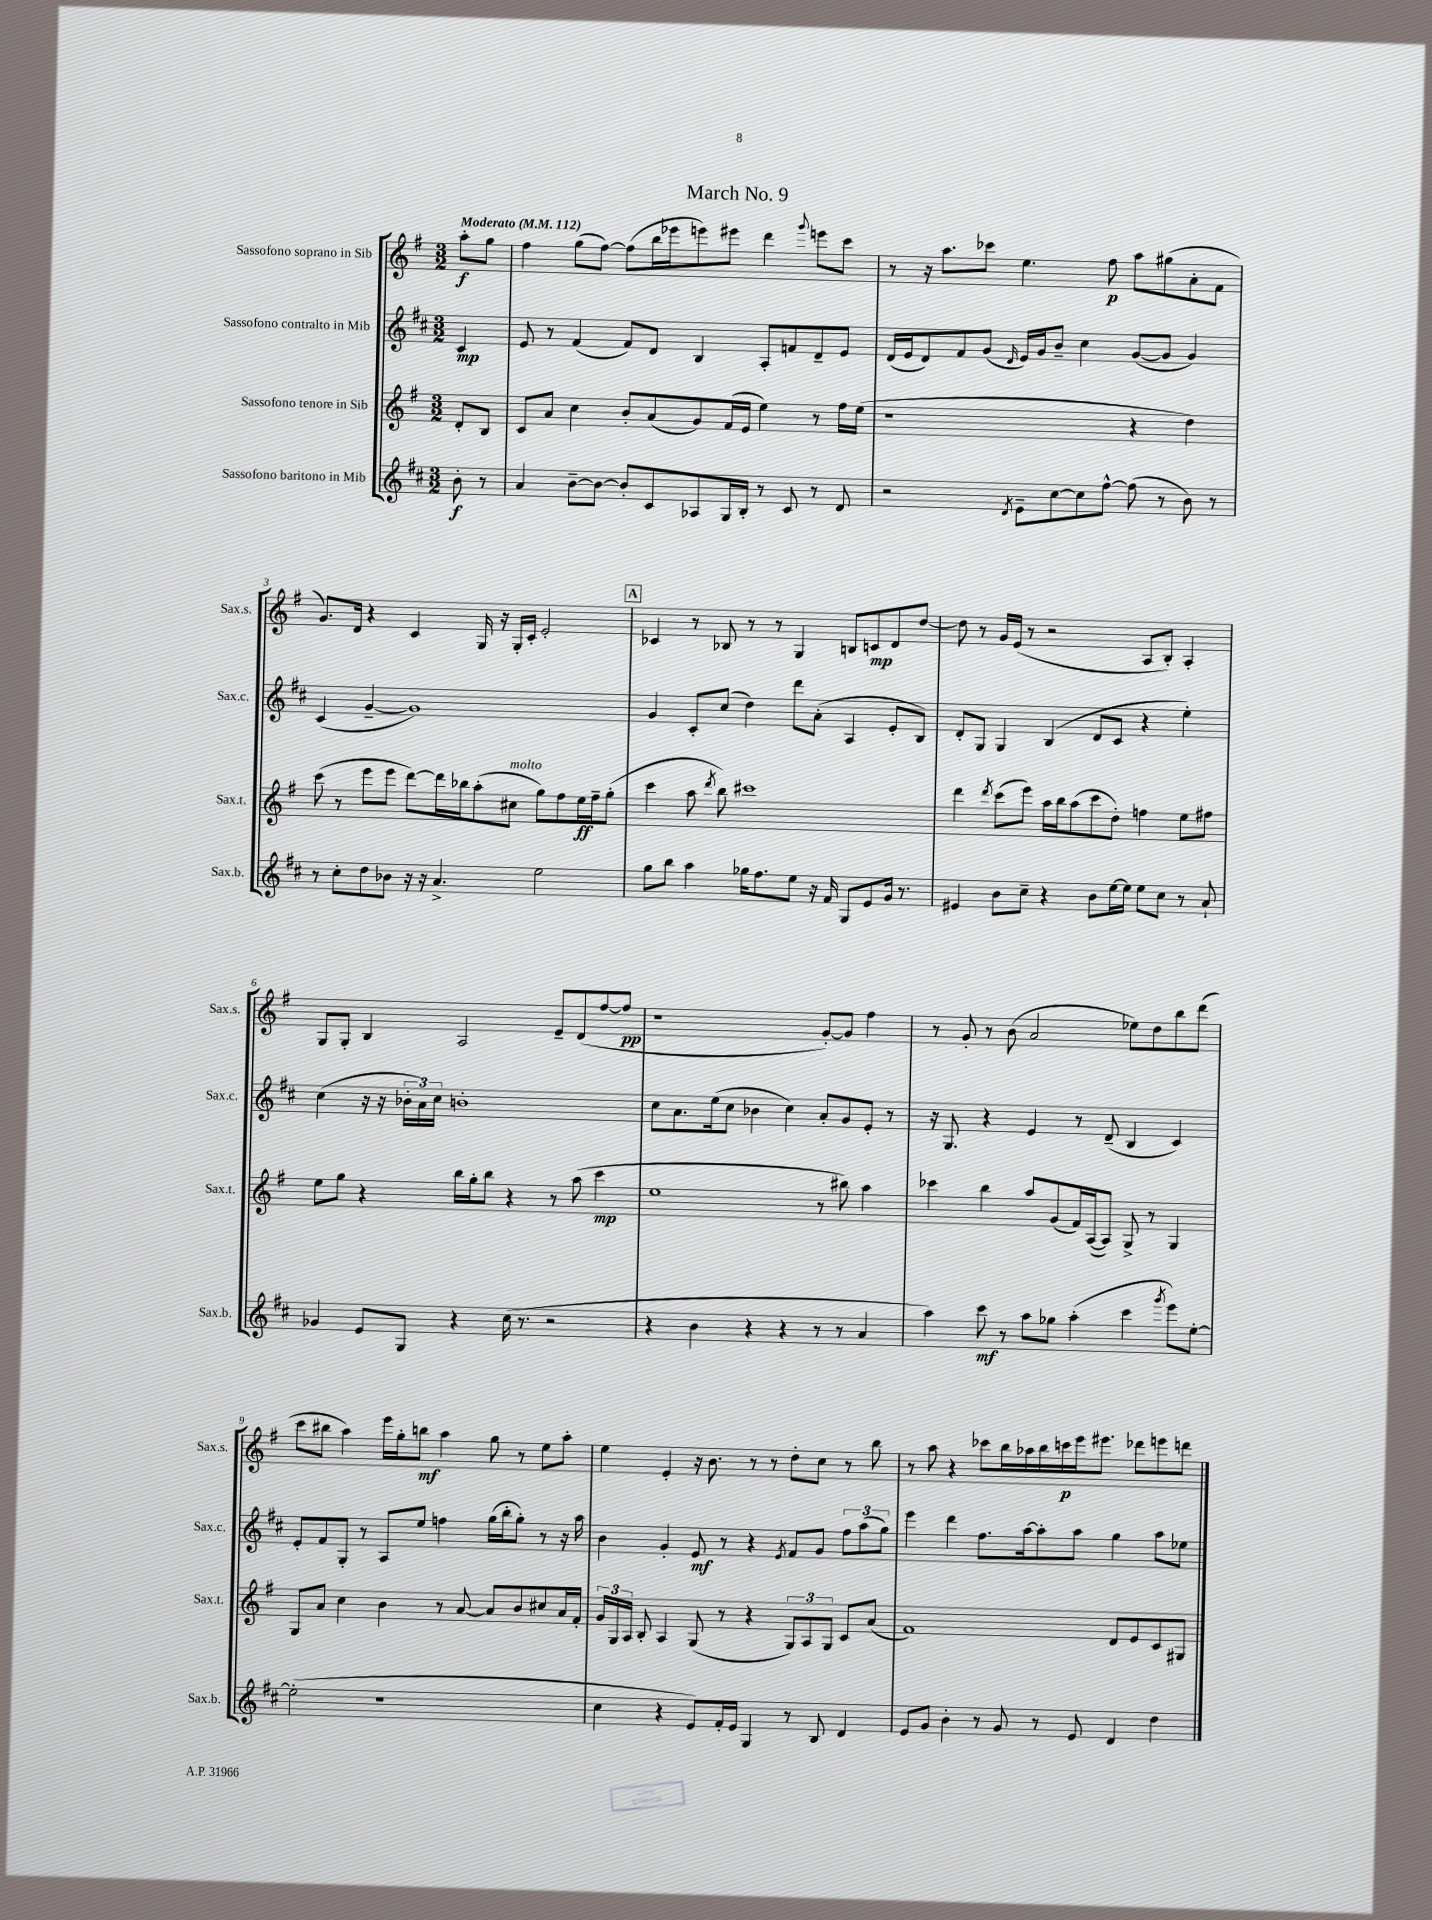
\header { title = "March No. 9" }
<<
\new StaffGroup <<
\new Staff = "s0" \with { instrumentName = "Sassofono soprano in Sib" shortInstrumentName = "Sax.s." } {
    \clef treble \key g \major \numericTimeSignature \time 3/2 \partial 4 \tempo "Moderato" 4 = 112
    \autoBeamOff a''8[-.\f g''8] |
    fis''4 g''8[( fis''8]~) fis''8[( b''16 ees'''16 e'''8) eis'''8] d'''4 \appoggiatura { g'''8 } e'''8[ c'''8] |
    r8 r16 a''8.[ ces'''8] e''4. fis''8\p a''8[ gis''8( a'8-. fis'8] |
    g'8.[) d'16] r4 c'4 g16 r16 g16[-. c'16]-. e'2-. |
    \mark \markup { \box "A" } ces'4 r8 bes8 r8 r8 g4 b8[ c'8\mp d'8 d''8]~ |
    d''8 r8 g'16[ e'16]( r8 r2 a8[ b8]-.) a4-. |
    g8[ g8]-. b4 a2 e'8[-- d'8( fis''8~ fis''8]\pp |
    r1 g'8[~-.) g'8] fis''4 |
    r8 g'8-. r8 b'8( a'2 ees''8[) d''8 b''8 d'''8]( |
    c'''8[ bis''8] a''4) e'''16[ g''16-. b''8]\mf a''4 g''8 r8 e''8[ a''8]-. |
    e''4 e'4-. r16 b'8. r8 r8 d''8[-. c''8] r8 b''8 |
    r8 a''8 r4 ces'''8[ b''16 aes''16 b''16 c'''16\p e'''16 eis'''8.] des'''8[ e'''8 d'''8] \bar "|." |
}
\new Staff = "s1" \with { instrumentName = "Sassofono contralto in Mib" shortInstrumentName = "Sax.c." } {
    \clef treble \key d \major \numericTimeSignature \time 3/2 \partial 4
    \autoBeamOff cis'4\mp |
    e'8 r8 fis'4( fis'8[) d'8] b4 a8[-. f'8 d'8-- e'8] |
    d'16[( e'16 d'8) fis'8 g'8]( \grace { d'16 } e'16[) g'16 b'8]-- cis''4 g'8[~( g'8] g'4) |
    cis'4( g'4~-- g'1) |
    \mark \markup { \box "A" } g'4 cis'8[-. cis''8]( d''4) d'''8[ a'8]-.( a4 e'8[-. b8]) |
    d'8[-. g8] g4 b4( d'8[ cis'8] r4 e''4-.) |
    cis''4( r16 r16 \tuplet 3/2 { bes'16[-. a'16) cis''16] } b'1-. |
    cis''8[ a'8. e''16( cis''8] bes'4 cis''4) a'8[-. g'8 e'8]-. r8 |
    r16 g8. r4 e'4 r8 d'8--( b4 cis'4) |
    e'8[-. fis'8 g8]-. r8 a8[ e''8] f''4 g''16[( b''16-. g''8]-.) r8 r16 a''16 |
    b'4 g'4-. e'8\mf r8 r4 \acciaccatura { e'8 } fis'8[ g'8] \tuplet 3/2 { fis''8[ a''8( g''8]) } |
    e'''4 d'''4 fis''8.[ a''16~ a''8-. a''8] g''4 a''8[ ees''8] \bar "|." |
}
\new Staff = "s2" \with { instrumentName = "Sassofono tenore in Sib" shortInstrumentName = "Sax.t." } {
    \clef treble \key g \major \numericTimeSignature \time 3/2 \partial 4
    \autoBeamOff d'8[-. b8] |
    c'8[ a'8] c''4 b'8[-. a'8( g'8) fis'16( e'16] e''4) r8 fis''16[ e''16]( |
    r1 r4 d''4) |
    c'''8( r8 e'''8[ e'''8] d'''8[~) d'''16 bes''16 a''8-.( cis''8]^\markup { \italic "molto" } g''8[) fis''8 e''16\ff fis''16-- g''8]-.( |
    \mark \markup { \box "A" } c'''4 a''8 \acciaccatura { d'''8 } b''8) cis'''1 |
    d'''4 \acciaccatura { d'''8 } c'''8[( e'''8]) a''16[ b''16 a''8( c'''8 d''8]-.) f''4 e''8[ fis''8] |
    e''8[ g''8] r4 b''16[ g''16-. b''8] r4 r8 a''8( c'''4\mp |
    e''1 r8 bis''8) a''4 |
    ces'''4 b''4 a''8[ g'8( fis'16) a16~( a8]) g8-> r8 g4 |
    g8[ a'8] c''4 b'4 r8 a'8~ a'8[ b'8 cis''8 a'16 fis'16]-. |
    \tuplet 3/2 { g'16[ g16 a16] } b8-. a4 g8( r8 r4 \tuplet 3/2 { g8[) a8 g8] } c'8[ a'8]( |
    fis'1) d'8[ e'8 c'8 gis8] \bar "|." |
}
\new Staff = "s3" \with { instrumentName = "Sassofono baritono in Mib" shortInstrumentName = "Sax.b." } {
    \clef treble \key d \major \numericTimeSignature \time 3/2 \partial 4
    \autoBeamOff b'8-.\f r8 |
    a'4 b'8[~-- b'8]~ b'8[-. cis'8 aes8 g16 b16]-. r8 cis'8 r8 d'8 |
    r2 \acciaccatura { d'8 } e'8[-- cis''8~ cis''8 fis''8]~-^ fis''8( r8 b'8) r8 |
    r8 cis''8[-. d''8 bes'8] r16 r16 a'4.-> e''2 |
    \mark \markup { \box "A" } g''8[ b''8] a''4 ges''16[ fis''8. e''8] r16 fis'16 g8[ e'8 g'16] r8. |
    eis'4 b'8[ cis''8]-- r4 b'8[ e''16~ e''16] e''8[ cis''8] r8 a'8-! |
    ges'4 e'8[ g8] r4 cis''16( r8. r2 |
    r4 b'4 r4 r4 r8 r8 a'4 |
    a''4) cis'''8\mf r8 a''8[ ges''8] a''4-.( cis'''4 \acciaccatura { g'''8 } e'''8[) e''8]~-. |
    e''2-.( r1 |
    cis''4 r4 e'8[) fis'16-. e'16] g4 r8 b8 d'4 |
    e'8[ g'8] b'4-. r8 g'8 r8 e'8 d'4 d''4 \bar "|." |
}
>>
>>
